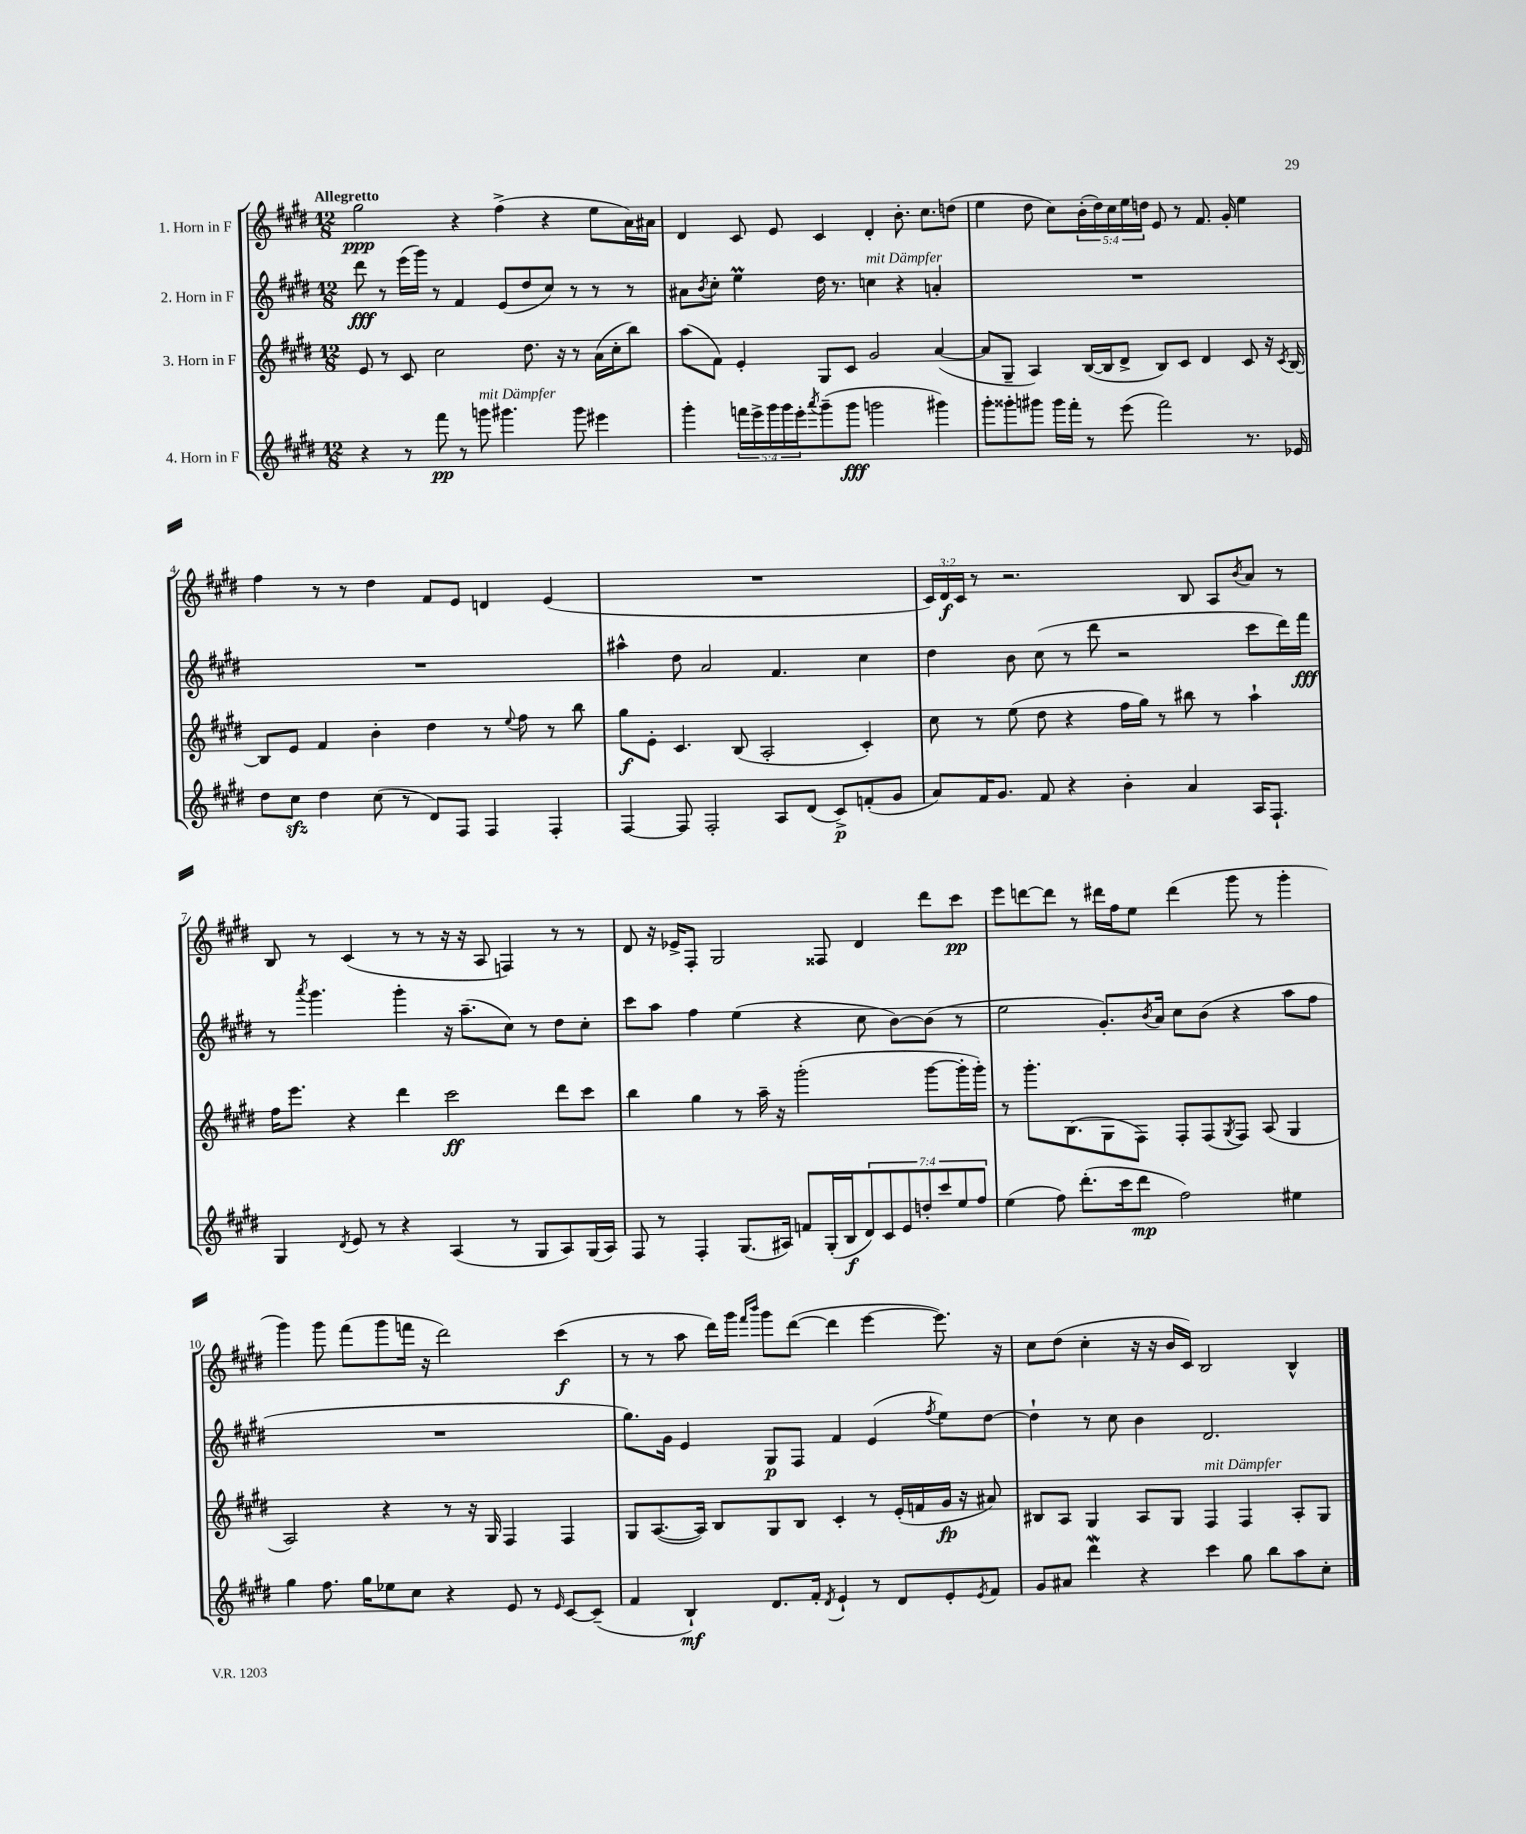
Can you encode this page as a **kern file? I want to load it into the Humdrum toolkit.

**kern	**kern	**kern	**kern
*staff4	*staff3	*staff2	*staff1
*clefG2	*clefG2	*clefG2	*clefG2
*k[f#c#g#d#]	*k[f#c#g#d#]	*k[f#c#g#d#]	*k[f#c#g#d#]
*M12/8	*M12/8	*M12/8	*M12/8
4r	8e	8ddd#	2gg#
.	8r	8r	.
8r	8c#	(16eee	.
.	.	16ggg#)	.
8fff#	2cc#	8r	.
8r	.	4f#	4r
8ggg	.	.	.
4.ggg#	.	(8e	(4ff#^
.	8.dd#	8dd#	.
.	.	8cc#)	4r
.	16r	.	.
8ggg#	8r	8r	.
4eee#	(16a	8r	8ee
.	16cc#'	.	.
.	8bb)	8r	16a)
.	.	.	16a#
=	=	=	=
4ggg#'	(8aa	8a#	4d#
.	.	8qb	.
.	8f#)	8cc#'	.
20fff	4e'	4ee	8c#
20eee^	.	.	.
20ggg#	.	.	.
.	.	.	8e
20ggg#	.	.	.
20eee'	.	.	.
8qaaa	.	.	.
(8ggg#~	8G#	16dd#	4c#
.	.	8.r	.
8ggg#	8c#	.	.
2ggg	2g#	4cc	4d#'
.	.	4r	8.b'
.	.	.	8.cc#
4ggg#)	([4a	4a'	.
.	.	.	(8dd
=	=	=	=
8ggg#'	8a]	1.r	4ee
8ggg##'	8G#~	.	.
8ggg#	4A)	.	8dd#
16ggg#	.	.	8cc#)
16fff#'	.	.	.
8r	([16B	.	(20b'
.	.	.	20dd#)
.	16B]	.	.
.	.	.	20cc#
(8eee	8d#^	.	.
.	.	.	20ee
.	.	.	20dd
2fff#)	8B)	.	8e
.	8c#	.	8r
.	4d#	.	8.f#
.	.	.	16g#'
8.r	8c#	.	4ee
.	16r	.	.
.	8qc#	.	.
16e-	[16B	.	.
=	=	=	=
8dd#	8B]	1.r	4ff#
8cc#	8e	.	.
4dd#	4f#	.	8r
.	.	.	8r
(8cc#	4b'	.	4dd#
8r	.	.	.
8d#)	4dd#	.	8f#
8F#	.	.	8e
4F#	8r	.	4d
.	8qqee	.	.
.	8ff#	.	.
4F#'	8r	.	(4e
.	8bb	.	.
=	=	=	=
[4F#	8gg#	4aa#^^	1.r
.	8e'	.	.
8F#]	4.c#	8dd#	.
2F#'	.	2a	.
.	(8B	.	.
.	2A'	.	.
8A	.	4.f#	.
(8d#	.	.	.
8c#^)	.	.	.
(8f'	4c#')	4cc#	.
8g#	.	.	.
=	=	=	=
8a)	8cc#	4dd#	24c#)
.	.	.	24d#
.	.	.	24c#
16f#	8r	.	8r
8.g#	.	.	.
.	(8ee	8b	2.r
8f#	8dd#	(8cc#	.
4r	4r	8r	.
.	.	8ddd#	.
4b'	16ff#	2r	.
.	16gg#)	.	.
.	8r	.	.
4a	8bb#	.	8B
.	8r	.	8A
.	.	.	8qb
16A	4aa`	8ccc#	8a
8.F#`	.	.	.
.	.	16ddd#)	8r
.	.	16fff#	.
=	=	=	=
4G#	16ff#	8r	8B
.	8.eee	.	.
.	.	8qaaa	.
.	.	4.ggg#	8r
8qd#	.	.	.
8e	4r	.	(4c#
8r	.	.	.
4r	4ddd#	4ggg#'	8r
.	.	.	8r
(4A	2ccc#	16r	16r
.	.	(8.aa~	16r
.	.	.	8A
8r	.	8cc#)	4F)
8G#	.	8r	.
8A)	8ddd#	8dd#	8r
(16G#	8ccc#	8cc#'	8r
16A)	.	.	.
=	=	=	=
8F#	4bb	8ccc#	8d#
8r	.	8aa	16r
.	.	.	16e-^
4F#'	4gg#	4ff#	8F#'
.	.	.	2G#
(8.G#	8r	(4ee	.
.	16aa~	.	.
16A#)	16r	.	.
8f	(2ggg#'	4r	.
(16G#'	.	.	8F##
16B	.	.	.
14d#)	.	8cc#	4d#
14c#	.	.	.
.	.	[8b)	.
14e	.	.	.
14dd'	.	.	.
.	[8ggg#	(8b]	8ddd#
14ccc#	.	.	.
14ee	.	.	.
.	16ggg#']	8r	8ccc#
14ff#	.	.	.
.	16ggg#')	.	.
=	=	=	=
(4ee	8r	2ee	8eee
.	8.ggg#'	.	[8ddd
8ff#)	.	.	8ddd]
.	(8.B	.	.
(8.ddd#'	.	.	8r
.	8G#	8.g#')	16ddd#
16ccc#	.	.	16ff#
8ddd#	8F#)	.	8ee
.	.	8qb	.
.	.	16a	.
2ff#)	8F#'	8cc#	(4ddd#
.	(8F#	(8b	.
.	8qG#	.	.
.	8F#)	4r	8ggg#
.	(8A	.	8r
4ee#	4G#	8aa	4ggg#'
.	.	8ff#	.
=	=	=	=
4gg#	2A)	1.r	4ggg#)
8.ff#	.	.	8ggg#
.	.	.	(8fff#
16gg#	.	.	.
8ee-	4r	.	8ggg#
8cc#	.	.	16fff
.	.	.	16r
4r	8r	.	2ddd#)
.	16r	.	.
.	16G#	.	.
8e	4F#	.	.
8r	.	.	.
16qqe	.	.	.
[8c#	4F#	.	(4ccc#
(8c#~]	.	.	.
=	=	=	=
4f#	8G#	8.gg#)	8r
.	([8.A	.	8r
.	.	16g#	.
4B`)	.	4e	8aa
.	16A])	.	.
.	8B	.	16ddd#)
.	.	.	16ggg#
.	.	.	16qqfff#
.	.	.	16qqbbb
8.d#	8G#	8G#	8ggg#
.	8B	8F#	([8ddd#
16f#'	.	.	.
8qd#	.	.	.
4e`	4c#'	4f#	4ddd#]
8r	8r	(4e	[4eee
8d#	(16e'	.	.
.	16f	.	.
.	.	8qff#	.
8e'	16g#	8ee)	8.eee])
.	16r	.	.
8qe	.	.	.
8f#	8a#)	[8dd#	.
.	.	.	16r
=	=	=	=
8g#	8B#	4dd#`]	8cc#
8a#	8A	.	(8dd#
4ddd#	4G#	8r	4cc#'
.	.	8cc#	.
4r	8A	4b	16r
.	.	.	16r
.	8G#	.	16b
.	.	.	16c#)
4ccc#	4F#	2.d#	2B
8gg#	4F#	.	.
8bb	.	.	.
8aa	8A'	.	4B^^
8cc#'	8G#	.	.
==	==	==	==
*-	*-	*-	*-
